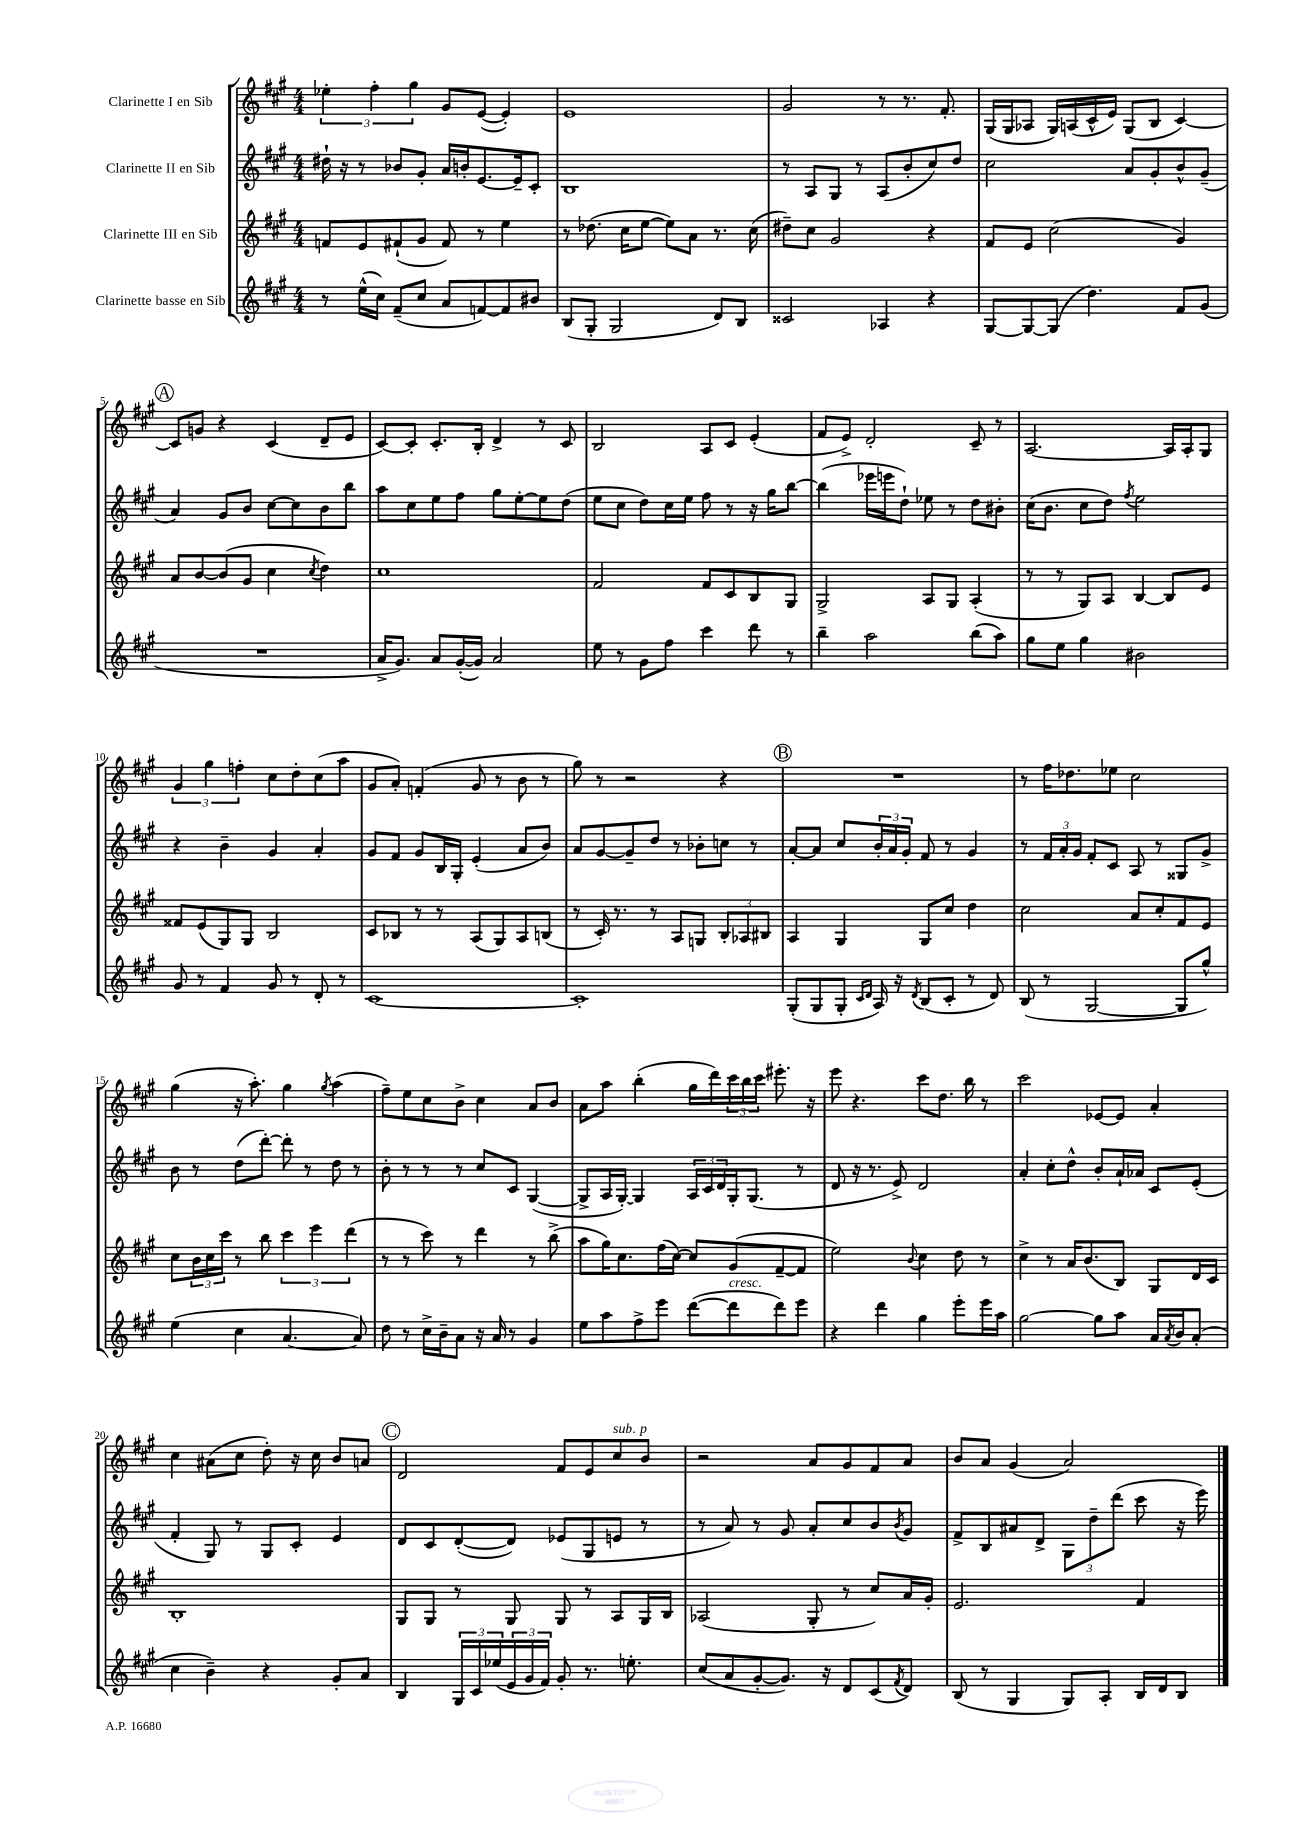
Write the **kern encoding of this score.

**kern	**kern	**kern	**kern
*staff4	*staff3	*staff2	*staff1
*clefG2	*clefG2	*clefG2	*clefG2
*k[f#c#g#]	*k[f#c#g#]	*k[f#c#g#]	*k[f#c#g#]
*M4/4	*M4/4	*M4/4	*M4/4
8r	8f	16dd#`	6ee-'
.	.	16r	.
(16ee^^	8e	8r	.
.	.	.	6ff#'
16cc#)	.	.	.
(8f#~	(8f#`	8b-	.
.	.	.	6gg#
8cc#	8g#	8g#'	.
8a	8f#)	16a	8g#
.	.	16b'	.
[8f)	8r	[8.e	([8e
8f]	4ee	.	4e'])
.	.	16e~]	.
8b#	.	8c#'	.
=	=	=	=
(8B	8r	1B	1e
8G#'	(8.dd-	.	.
2G#	.	.	.
.	16cc#	.	.
.	[8ee	.	.
.	8ee])	.	.
.	8a	.	.
8d)	8.r	.	.
8B	.	.	.
.	(16cc#	.	.
=	=	=	=
2c##	8dd#~)	8r	2g#
.	8cc#	8A	.
.	2g#	8G#	.
.	.	8r	.
4A-	.	(8A	8r
.	.	8b'	8.r
4r	4r	8cc#)	.
.	.	.	8.f#'
.	.	8dd	.
=	=	=	=
[8G#	8f#	2cc#	(16G#
.	.	.	16G#
8G#_	8e	.	8A-
(8G#]	(2cc#	.	16G#)
.	.	.	(16A
4.dd)	.	.	16c#^^
.	.	.	16e)
.	.	8a	(8G#
.	.	8g#'	8B
8f#	4g#)	8b^^	[4c#)
(8g#	.	(8g#~	.
=	=	=	=
1r	8a	4a)	8c#]
.	[8b	.	8g
.	(8b]	8g#	4r
.	8g#	8b	.
.	4cc#	[8cc#	(4c#
.	.	8cc#]	.
.	8qcc#	.	.
.	4dd)	8b	8d~
.	.	8bb	8e
=	=	=	=
16a^	1cc#	8aa	[8c#)
8.g#)	.	.	.
.	.	8cc#	8c#']
8a	.	8ee	8.c#'
([16g#'	.	8ff#	.
16g#])	.	.	16B'
2a	.	8gg#	4d^
.	.	[8ee'	.
.	.	8ee]	8r
.	.	(8dd	8c#
=	=	=	=
8ee	2f#	8ee	2B
8r	.	8cc#	.
8g#	.	8dd)	.
8ff#	.	16cc#	.
.	.	16ee	.
4ccc#	8f#	8ff#	8A
.	8c#	8r	8c#
8ddd	8B	16r	(4e'
.	.	16gg#	.
8r	8G#	[8bb	.
=	=	=	=
4bb~	2G#^	(4bb]	8f#
.	.	.	8e^)
2aa	.	16eee-	2d'
.	.	16eee	.
.	.	8dd`)	.
.	8A	8ee-	.
.	8G#	8r	.
(8bb	(4A'	8dd	8c#~
8aa)	.	8b#'	8r
=	=	=	=
8gg#	8r	(16cc#	[2.A
.	.	8.b	.
8ee	8r	.	.
4gg#	8G#)	8cc#	.
.	8A	8dd)	.
.	.	8qff#	.
2b#	[4B	2ee	.
.	8B]	.	16A]
.	.	.	16A'
.	8e	.	8G#
=	=	=	=
8g#	8f##	4r	6g#
8r	(8e	.	.
.	.	.	6gg#
4f#	8G#)	4b~	.
.	.	.	6ff'
.	8G#	.	.
8g#	2B	4g#	8cc#
8r	.	.	8dd'
8d'	.	4a'	(8cc#
8r	.	.	8aa
=	=	=	=
[1c#	8c#	8g#	8g#
.	8B-	8f#	8a')
.	8r	8g#	(4f'
.	8r	16B	.
.	.	16G#'	.
.	(8A	(4e'	8g#
.	8G#)	.	8r
.	8A	8a	8b
.	(8B	8b)	8r
=	=	=	=
1c#']	8r	8a	8gg#)
.	16c#')	[8g#	8r
.	8.r	.	.
.	.	8g#~]	2r
.	8r	8dd	.
.	8A	8r	.
.	8G	8b-'	.
.	12B'	8cc	4r
.	12A-	.	.
.	.	8r	.
.	12B#	.	.
=	=	=	=
(8G#'	4A	[8a'	1r
8G#	.	8a]	.
8G#'	4G#	8cc#	.
16qqc#	.	.	.
16qqd	.	.	.
16A)	.	24b'	.
.	.	24a	.
16r	.	.	.
.	.	24g#'	.
8qd	.	.	.
(8B	8G#	8f#	.
8c#'	8cc#	8r	.
8r	4dd	4g#	.
8d)	.	.	.
=	=	=	=
(8B	2cc#	8r	8r
8r	.	24f#	16ff#
.	.	24a'	.
.	.	.	8.dd-
.	.	24g#	.
[2G#	.	8f#'	.
.	.	8c#	8ee-
.	8a	8A	2cc#
.	8cc#'	8r	.
8G#]	8f#	8G##	.
8gg#^^)	8e	8g#^	.
=	=	=	=
(4ee	8cc#	8b	(4gg#
.	24b	8r	.
.	24cc#	.	.
.	24ccc#	.	.
4cc#	8r	(8dd	16r
.	.	.	8.aa')
.	8bb	[8ddd')	.
[4.a	6ccc#	8ddd']	4gg#
.	.	8r	.
.	6eee	.	.
.	.	.	8qgg#
.	.	8dd	(4aa
.	(6ddd	.	.
8a])	.	8r	.
=	=	=	=
8dd	8r	8b'	8ff#~)
8r	8r	8r	8ee
16cc#^	8ccc#)	8r	8cc#
16b~	.	.	.
8a	8r	8r	8b^
16r	4ddd	8cc#	4cc#
16a	.	.	.
8r	.	8c#	.
4g#	8r	([4G#	8a
.	(8bb^	.	8b
=	=	=	=
8ee	8aa	8G#^]	8a
8aa	16gg#)	16A	8aa
.	8.cc#	[16G#')	.
8ff#^	.	4G#]	(4bb'
8eee	(16ff#	.	.
.	[16cc#)	.	.
([8ddd	8cc#]	24A	16gg#
.	.	24c#	.
.	.	.	16ddd)
.	.	24d	.
8ddd]	(8g#	16G#'	24ccc#
.	.	.	24bb
.	.	(8.G#	.
.	.	.	24ccc#
8ddd)	[8f#~	.	8.eee#'
8eee	8f#]	8r	.
.	.	.	16r
=	=	=	=
4r	2ee)	8d	8eee
.	.	16r	4.r
.	.	8.r	.
4ddd	.	.	.
.	.	8e^)	.
.	8qqb	.	.
4gg#	4cc#	2d	8ccc#
.	.	.	8.dd
8eee'	8dd	.	.
.	.	.	16bb
16eee	8r	.	8r
16aa	.	.	.
=	=	=	=
[2gg#	4cc#^	4a'	2ccc#
.	8r	8cc#'	.
.	16a	8dd^^	.
.	(8.b	.	.
8gg#]	.	8b'	[8e-
8aa	8B)	16a`	8e-]
.	.	16a-	.
16a	8G#	8c#	4a'
8qa	.	.	.
16b	.	.	.
(8a'	16d	(8e'	.
.	16c#	.	.
=	=	=	=
4cc#	1B'	4f#'	4cc#
4b~)	.	8G#)	(8a#
.	.	8r	8cc#
4r	.	8G#	8dd')
.	.	8c#'	16r
.	.	.	16cc#
8g#'	.	4e	8b
8a	.	.	8a
=	=	=	=
4B	8G#	8d	2d
.	8G#	8c#	.
24G#	8r	([8d'	.
24c#	.	.	.
(24ee-	.	.	.
24e	8G#	8d])	.
24g#	.	.	.
24f#)	.	.	.
8g#'	8G#	(8e-	8f#
8.r	8r	8G#	8e
.	8A	8e	8cc#
8.ee'	.	.	.
.	16G#	8r	8b
.	16B	.	.
=	=	=	=
(8cc#	(2A-	8r	2r
8a	.	8a)	.
[8g#'	.	8r	.
8.g#])	.	8g#	.
.	8G#'	8a'	8a
16r	.	.	.
8d	8r	8cc#	8g#
(8c#	8cc#)	8b	8f#
8qf#	.	8qb	.
8d)	16a	8g#	8a
.	16g#'	.	.
=	=	=	=
(8B	2.e	8f#^	8b
8r	.	8B	8a
4G#	.	8a#	(4g#
.	.	8d^	.
8G#)	.	12G#	2a)
.	.	12dd~	.
8A'	.	.	.
.	.	(12ddd	.
16B	4f#	8ccc#	.
16d	.	.	.
8B	.	16r	.
.	.	16eee)	.
==	==	==	==
*-	*-	*-	*-
